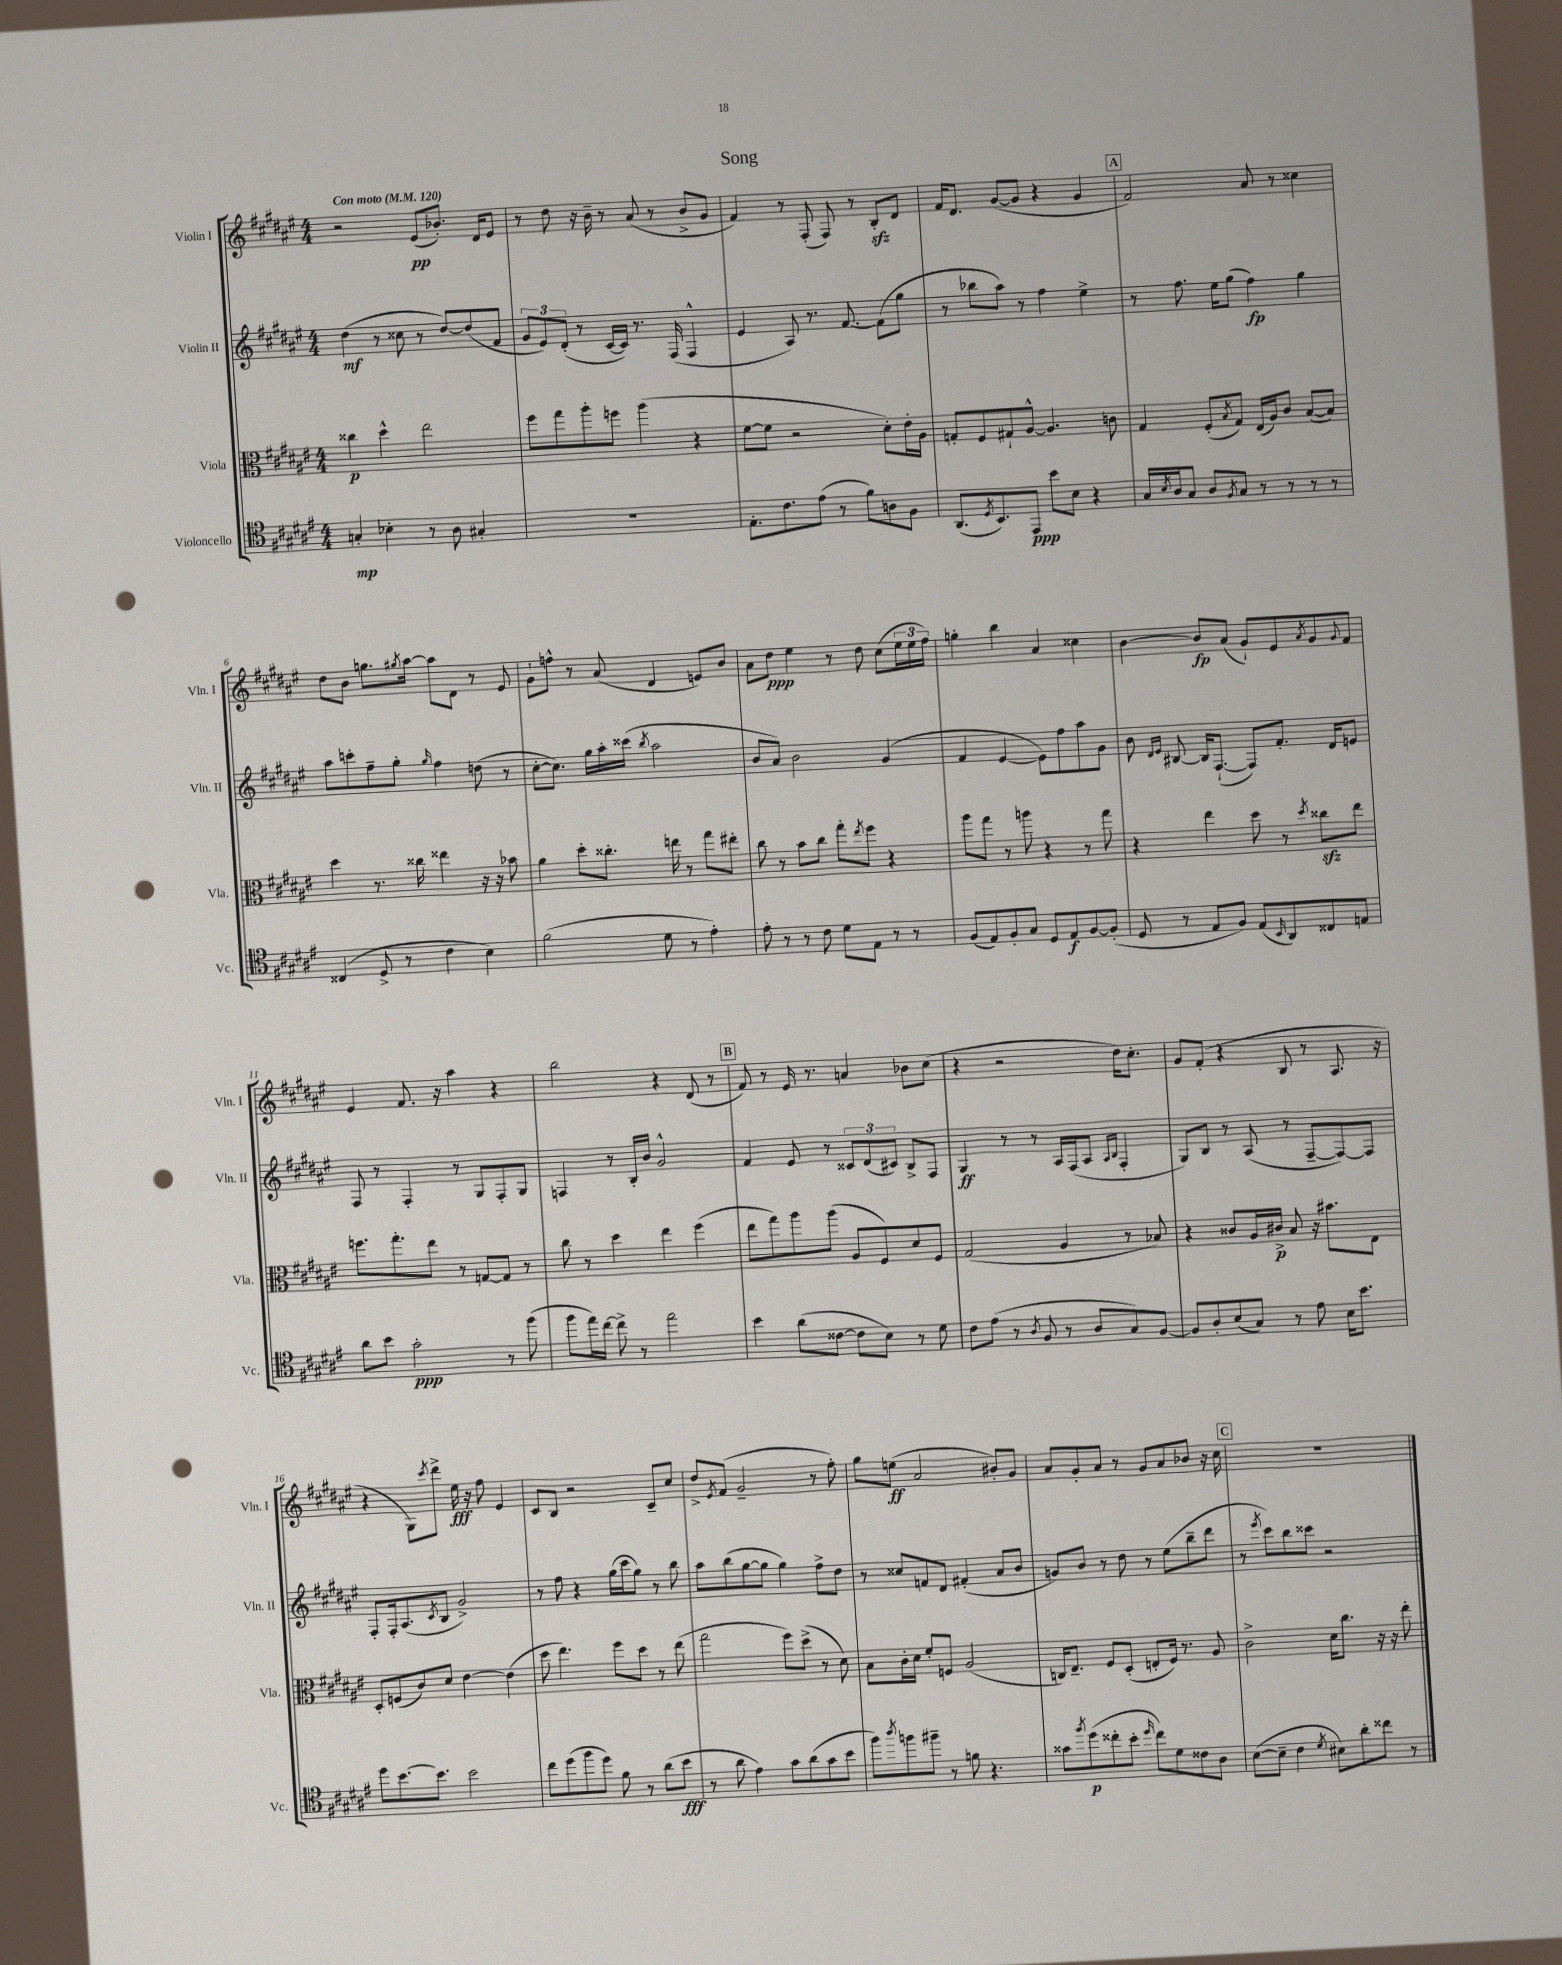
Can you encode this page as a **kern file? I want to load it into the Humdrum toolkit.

**kern	**dynam	**kern	**dynam	**kern	**dynam	**kern	**dynam
*part4	*part4	*part3	*part3	*part2	*part2	*part1	*part1
*staff4	*staff4	*staff3	*staff3	*staff2	*staff2	*staff1	*staff1
*I"Violoncello	*	*I"Viola	*	*I"Violin II	*	*I"Violin I	*
*I'Vc.	*	*I'Vla.	*	*I'Vln. II	*	*I'Vln. I	*
*clefC4	*	*clefC3	*	*clefG2	*	*clefG2	*
*k[f#c#g#d#a#e#]	*	*k[f#c#g#d#a#e#]	*	*k[f#c#g#d#a#e#]	*	*k[f#c#g#d#a#e#]	*
*M4/4	*	*M4/4	*	*M4/4	*	*M4/4	*
*MM120	*	*MM120	*	*MM120	*	*MM120	*
=1	=1	=1	=1	=1	=1	=1	=1
!	!	!	!	!	!	!LO:TX:a:B:t=Con moto	!
4Gn'/	mp	4cc##X\	p	(4dd#\	mf	2r	.
4B-X'\	.	4dd#^^\	.	8r	.	.	.
.	.	.	.	8cc##X\	.	.	.
8r	.	2ee#\	.	8r	.	(8e#/L	pp
8A#\	.	.	.	[8dd#/L)	.	8.b-X'/J)	.
4G#X'/	.	.	.	(8dd#/]	.	.	.
.	.	.	.	.	.	16d#/KL	.
.	.	.	.	8f#/J	.	8e#/J	.
=2	=2	=2	=2	=2	=2	=2	=2
1r	.	8ff#\L	.	12g#/L	.	8r	.
.	.	.	.	12e#/)	.	.	.
.	.	8gg#\	.	.	.	8dd#\	.
.	.	.	.	(12d#'/J	.	.	.
.	.	8aa#'\	.	8r	.	16r	.
.	.	.	.	.	.	16b~\	.
.	.	8ffn\J	.	[16c#/LL	.	8r	.
.	.	.	.	16c#/JJ])	.	.	.
.	.	(4aa#\	.	8.r	.	(8a#/	.
.	.	.	.	.	.	8r	.
.	.	.	.	(16F#/	.	.	.
.	.	4r	.	4F#^^/	.	8b^/L	.
.	.	.	.	.	.	8g#/J	.
=3	=3	=3	=3	=3	=3	=3	=3
8.E#'\L	.	[8f#\L	.	4e#/	.	4f#/)	.
.	.	8f#\J]	.	.	.	.	.
8.c#\	.	.	.	.	.	.	.
.	.	2r	.	8A#/)	.	8r	.
(8e#\J	.	.	.	8.r	.	(8F#'/	.
8r	.	.	.	.	.	8F#/)	.
.	.	.	.	[8.f#/	.	.	.
8f#\L)	.	.	.	.	.	8r	.
8An\	.	8d#'\L)	.	(8f#\L]	.	8Bzz'/L	.
8F#\J	.	16e#'\L	.	8gg#\J	.	8d#/J	.
.	.	16A#\JJ	.	.	.	.	.
=4	=4	=4	=4	=4	=4	=4	=4
(8.AA#/L	.	8Gn'/L	.	8r	.	16f#/KL	.
.	.	.	.	.	.	8.d#/J	.
.	.	8F#/	.	8bb-X\L	.	.	.
8qD#/	.	.	.	.	.	.	.
8.BB/)	.	.	.	.	.	.	.
.	.	8G#X`/	.	8aa#\J)	.	([8g#/L	.
8EE#/J	ppp	[8A#^^/J	.	8r	.	8g#/J]	.
8b\L	.	4.A#/]	.	4ff#\	.	4r	.
8B\J	.	.	.	.	.	.	.
4r	.	.	.	4ee#^\	.	4g#/	.
.	.	8cn\	.	.	.	.	.
!!LO:REH:place=s1:t=A
=5	=5	=5	=5	=5	=5	=5	=5
16G#/LL	.	4G#/	.	8r	.	2f#/)	.
8qB/	.	.	.	.	.	.	.
16A#/J	.	.	.	.	.	.	.
8G#/J	.	.	.	8.ff#\	.	.	.
8A#/L	.	(8F#'/L	.	.	.	.	.
.	.	.	.	16ee#\KL	.	.	.
8qF#/	.	8qB/	.	.	.	.	.
8G#/J	.	8G#/J)	.	(8gg#\J	.	.	.
8r	.	(16E#/LL	.	4ff#\)	fp	8a#/	.
.	.	16A#/J)	.	.	.	.	.
8r	.	8c#/J	.	.	.	8r	.
8r	.	([8B/L	.	4gg#\	.	4cc##X\	.
8r	.	8B/J])	.	.	.	.	.
!!LO:LB:g=z
=6	=6	=6	=6	=6	=6	=6	=6
(4C##X/	.	4dd#\	.	8aa#\L	.	8dd#\L	.
.	.	.	.	8cccn'\	.	8b\J	.
8D#^/	.	8.r	.	8ff#~\	.	8.ggn\L	.
8r	.	.	.	8gg#'\J	.	.	.
.	.	.	.	.	.	8qgg#X/	.
.	.	16cc##X\	.	.	.	[16aa#\Jk	.
.	.	.	.	16qqgg#/	.	.	.
4c#\	.	4ee##X\	.	4ff#\	.	8aa#\L]	.
.	.	.	.	.	.	8d#\J	.
4B\)	.	16r	.	(8ddn\	.	8r	.
.	.	16r	.	.	.	.	.
.	.	8b-X\	.	8r	.	8e#/	.
=7	=7	=7	=7	=7	=7	=7	=7
(2f#\	.	4a#\	.	[8cc#'\L	.	8g#`\L	.
.	.	.	.	8.cc#\J])	.	8ffn^^\J	.
.	.	8dd#'\L	.	.	.	8r	.
.	.	.	.	16gg#\LL	.	.	.
.	.	8.cc##X'\J	.	16aa#'\	.	(8a#/	.
.	.	.	.	(16ccc##X\JJ	.	.	.
.	.	.	.	8qbb/	.	.	.
8d#\	.	.	.	2aa#\	.	4d#/	.
.	.	16een\	.	.	.	.	.
8r	.	8r	.	.	.	.	.
4e#'\)	.	8gg#\L	.	.	.	8en/L)	.
.	.	8ee#X'\J	.	.	.	8b/J	.
=8	=8	=8	=8	=8	=8	=8	=8
8e#'\	.	8cc#\	.	8b/L	.	8a#\L	.
8r	.	8r	.	8a#/J)	.	8dd#\J	ppp
8r	.	8b\L	.	2b\	.	4ee#\	.
8c#\	.	8cc#\J	.	.	.	.	.
8d#\L	.	8gg#'\L	.	.	.	8r	.
.	.	8qee#/	.	.	.	.	.
8E#\J	.	8ff#\J	.	.	.	8dd#\	.
8r	.	4r	.	(4g#/	.	(8cc#\L	.
8r	.	.	.	.	.	24ee#\L	.
.	.	.	.	.	.	24ee#\	.
.	.	.	.	.	.	24ff#\JJ)	.
=9	=9	=9	=9	=9	=9	=9	=9
(8F#/L	.	8aa#\L	.	4f#/	.	4ggn'\	.
8E#/)	.	8gg#\J	.	.	.	.	.
8F#'/	.	8r	.	[4e#/	.	4bb\	.
8G#/J	.	8aan\	.	.	.	.	.
8D#/L	.	4r	.	8e#\L])	.	4a#/	.
8E#/	f	.	.	8ff#\	.	.	.
[8F#/	.	8r	.	8aa#\	.	4cc##X\	.
(8F#'/J]	.	8gg#\	.	8g#\J	.	.	.
=10	=10	=10	=10	=10	=10	=10	=10
8D#/	.	4r	.	8b\	.	[4b\	.
.	.	.	.	16qqd#/LL	.	.	.
.	.	.	.	16qqe#/JJ	.	.	.
8r	.	.	.	[8B#X/	.	.	.
8E#/L	.	4ee#\	.	16B#/KL]	.	8b/L]	fp
.	.	.	.	([8.F#`/J	.	.	.
8F#/J)	.	.	.	.	.	(8a#/J	.
(8E#/L	.	8dd#\	.	8F#/L])	.	8g#`/L)	.
16qqBB/	.	.	.	.	.	.	.
8AA#/)	.	8r	.	8.f#'/J	.	8e#/	.
.	.	8qdd#/	.	.	.	8qa#/	.
8C##X/	.	8cc##Xzz\L	.	.	.	8g#/	.
.	.	.	.	16d#/KL	.	.	.
.	.	.	.	.	.	8qqg#/	.
8En/J	.	8ee#\J	.	8en/J	.	8f#/J	.
!!LO:LB:g=z
=11	=11	=11	=11	=11	=11	=11	=11
8a#\L	.	8.ffn\L	.	8F#/	.	4e#/	.
8b\J	.	.	.	8r	.	.	.
.	.	8.gg#'\	.	.	.	.	.
2g#'\	ppp	.	.	4F#'/	.	8.f#/	.
.	.	8ee#\J	.	.	.	.	.
.	.	.	.	.	.	16r	.
.	.	8r	.	8r	.	4aa#\	.
.	.	[8Gn/L	.	8G#/L	.	.	.
8r	.	8G/J]	.	8F#'/	.	4r	.
(8ff#\	.	8r	.	8G#/J	.	.	.
=12	=12	=12	=12	=12	=12	=12	=12
8ff#\L	.	8cc#\	.	4Fn/	.	2bb\	.
16ee#\L)	.	8r	.	.	.	.	.
[16cc#\JJ	.	.	.	.	.	.	.
8cc#^\]	.	4dd#\	.	8r	.	.	.
8r	.	.	.	16B'/LL	.	.	.
.	.	.	.	16b/JJ	.	.	.
2ee#\	.	4ee#\	.	2g#^^/	.	4r	.
.	.	(4ff#\	.	.	.	(8d#/	.
.	.	.	.	.	.	8r	.
!!LO:REH:place=s1:t=B
=13	=13	=13	=13	=13	=13	=13	=13
4b\	.	8ee#\L	.	4f#/	.	8f#/)	.
.	.	8gg#\)	.	.	.	8r	.
(8a#\L	.	8aa#\	.	8e#/	.	16e#/	.
.	.	.	.	.	.	8.r	.
[8c##X\J	.	(8aa#\J	.	8r	.	.	.
8c##\L]	.	8A#/L	.	12c##X/L	.	4an/	.
.	.	.	.	(12d#/	.	.	.
8B\J)	.	8F#/)	.	.	.	.	.
.	.	.	.	12c#X/J)	.	.	.
8r	.	8d#/	.	8B^/L	.	8b-X\L	.
8d#\	.	8F#/J	.	8F#/J	.	(8cc#\J	.
=14	=14	=14	=14	=14	=14	=14	=14
8c#\L	.	(2G#/	.	4G#/	ff	4r	.
(8e#\J	.	.	.	.	.	.	.
8r	.	.	.	8r	.	2r	.
8qA#/	.	.	.	.	.	.	.
8F#/	.	.	.	8r	.	.	.
8r	.	4A#/	.	16A#/LL	.	.	.
.	.	.	.	(16F#/J	.	.	.
8A#/L	.	.	.	8A#/J	.	.	.
.	.	.	.	16qqA#/LL	.	.	.
.	.	.	.	16qqB/JJ	.	.	.
8G#/)	.	8r	.	4F#'/	.	16dd#\KL)	.
.	.	.	.	.	.	8.cc#'\J	.
[8F#/J	.	8B-X/)	.	.	.	.	.
=15	=15	=15	=15	=15	=15	=15	=15
8F#/L]	.	4r	.	8G#/L)	.	8g#/L	.
8A#'/	.	.	.	8B/J	.	(8f#'/J	.
(8B/	.	8c##X/L	.	8r	.	4r	.
8G#/J)	.	16A#/L	.	(8A#/	.	.	.
.	.	16c#X^/JJ	p	.	.	.	.
8r	.	8B/	.	8r	.	8B/	.
8e#\	.	16r	.	[8F#~/L	.	8r	.
.	.	8.b#X\L	.	.	.	.	.
16B\KL	.	.	.	8F#/_)	.	8.A#/	.
8.b\J	.	.	.	.	.	.	.
.	.	8E#\J	.	8F#/J]	.	.	.
.	.	.	.	.	.	16r	.
!!LO:LB:g=z
=16	=16	=16	=16	=16	=16	=16	=16
8dd#\L	.	8D#'/L	.	8F#'/L	.	4r	.
[8.b\	.	(8Fn/	.	16F#'/k	.	.	.
.	.	.	.	(8.A#/	.	.	.
.	.	8c#/)	.	.	.	8G#\L)	.
8.b\J]	.	.	.	.	.	.	.
.	.	.	.	8qc#/	.	8qccc#/	.
.	.	8d#/J	.	8B/J	.	8ddd#^\J	.
2b\	.	[4e#\	.	2g#^/)	.	16ee#\	fff
.	.	.	.	.	.	16r	.
.	.	.	.	.	.	8ff#\	.
.	.	(4e#\]	.	.	.	4e#/	.
=17	=17	=17	=17	=17	=17	=17	=17
8cc#\L	.	8dd#\	.	8r	.	8c#/L	.
(8dd#\	.	4.ee#\)	.	8ff#\	.	8B/J	.
8ff#\	.	.	.	4r	.	2r	.
8dd#\J)	.	.	.	.	.	.	.
8f#\	.	8ff#\L	.	(16gg#\LL	.	.	.
.	.	.	.	16ccc#\J	.	.	.
8r	.	8dd#\J	.	8gg#\J)	.	.	.
(8a#\L	.	8r	.	8r	.	8c#~/L	.
8b\J	fff	(8ee#\	.	8bb\	.	8cc#/J	.
=18	=18	=18	=18	=18	=18	=18	=18
8r	.	2gg#\	.	8aa#\L	.	8dd#^/L	.
.	.	.	.	.	.	8qe#/	.
8a#\	.	.	.	(8bb\	.	(8f#/J	.
4e#\)	.	.	.	[8gg#\	.	2g#~/	.
.	.	.	.	8gg#\J]	.	.	.
8g#\L	.	8ff#\L)	.	4gg#\)	.	.	.
(8a#\	.	(8dd#^\J	.	.	.	.	.
8g#\	.	8r	.	8ff#^\L	.	8r	.
8b\J	.	8d#\)	.	8dd#\J	.	8ff#'\)	.
=19	=19	=19	=19	=19	=19	=19	=19
8ff#\L)	.	8B\L	.	8r	.	8gg#\L	.
8qaa#/	.	.	.	.	.	.	.
8ffn\	.	16c#'\L	.	8cc##X/L	.	(8een\J	ff
.	.	16d#\JJ	.	.	.	.	.
8ff#X~\J	.	8f#'/L	.	8fn/	.	2a#/	.
8r	.	8Fn/J	.	8d#/J	.	.	.
8fn\	.	(2A#/	.	(4f#X'/	.	.	.
4.r	.	.	.	.	.	.	.
.	.	.	.	8a#/L	.	8b#X'/L)	.
.	.	.	.	8b/J	.	8g#/J	.
=20	=20	=20	=20	=20	=20	=20	=20
8g##X\L	.	16Cn/KL)	.	8gn/L)	.	8a#/L	.
.	.	8.E#~/J	.	.	.	.	.
8qff#/	.	.	.	.	.	.	.
(8dd#\	p	.	.	8b/J	.	8g#'/	.
8cc##X'\	.	8F#/L	.	8r	.	8a#/J	.
8b'\J	.	(8D#'/J	.	8dd#\	.	8r	.
16qqdd#/	.	.	.	.	.	.	.
8cc##\L)	.	8En'/L	.	8r	.	8g#/L	.
8d#\	.	16F#/Jk)	.	(8ee#\L	.	8a#/	.
.	.	8.r	.	.	.	.	.
8c##X\	.	.	.	8bb~\	.	8b-X/J	.
8A#\J	.	8A#/	.	8ddd#\J	.	16r	.
.	.	.	.	.	.	16cc#\	.
!!LO:REH:place=s1:t=C
=21	=21	=21	=21	=21	=21	=21	=21
([8B\L	.	2c#^\	.	8r	.	1r	.
.	.	.	.	8qeee#/	.	.	.
8B~\J]	.	.	.	8ccc#\L)	.	.	.
4c#\	.	.	.	8bb\	.	.	.
.	.	.	.	8ccc##X\J	.	.	.
8qd#/	.	.	.	.	.	.	.
8B#X\L)	.	16d#\KL	.	2r	.	.	.
.	.	8.cc#\J	.	.	.	.	.
8a#'\	.	.	.	.	.	.	.
8cc##X\J	.	16r	.	.	.	.	.
.	.	16r	.	.	.	.	.
8r	.	8ee#'\	.	.	.	.	.
==	==	==	==	==	==	==	==
*-	*-	*-	*-	*-	*-	*-	*-
